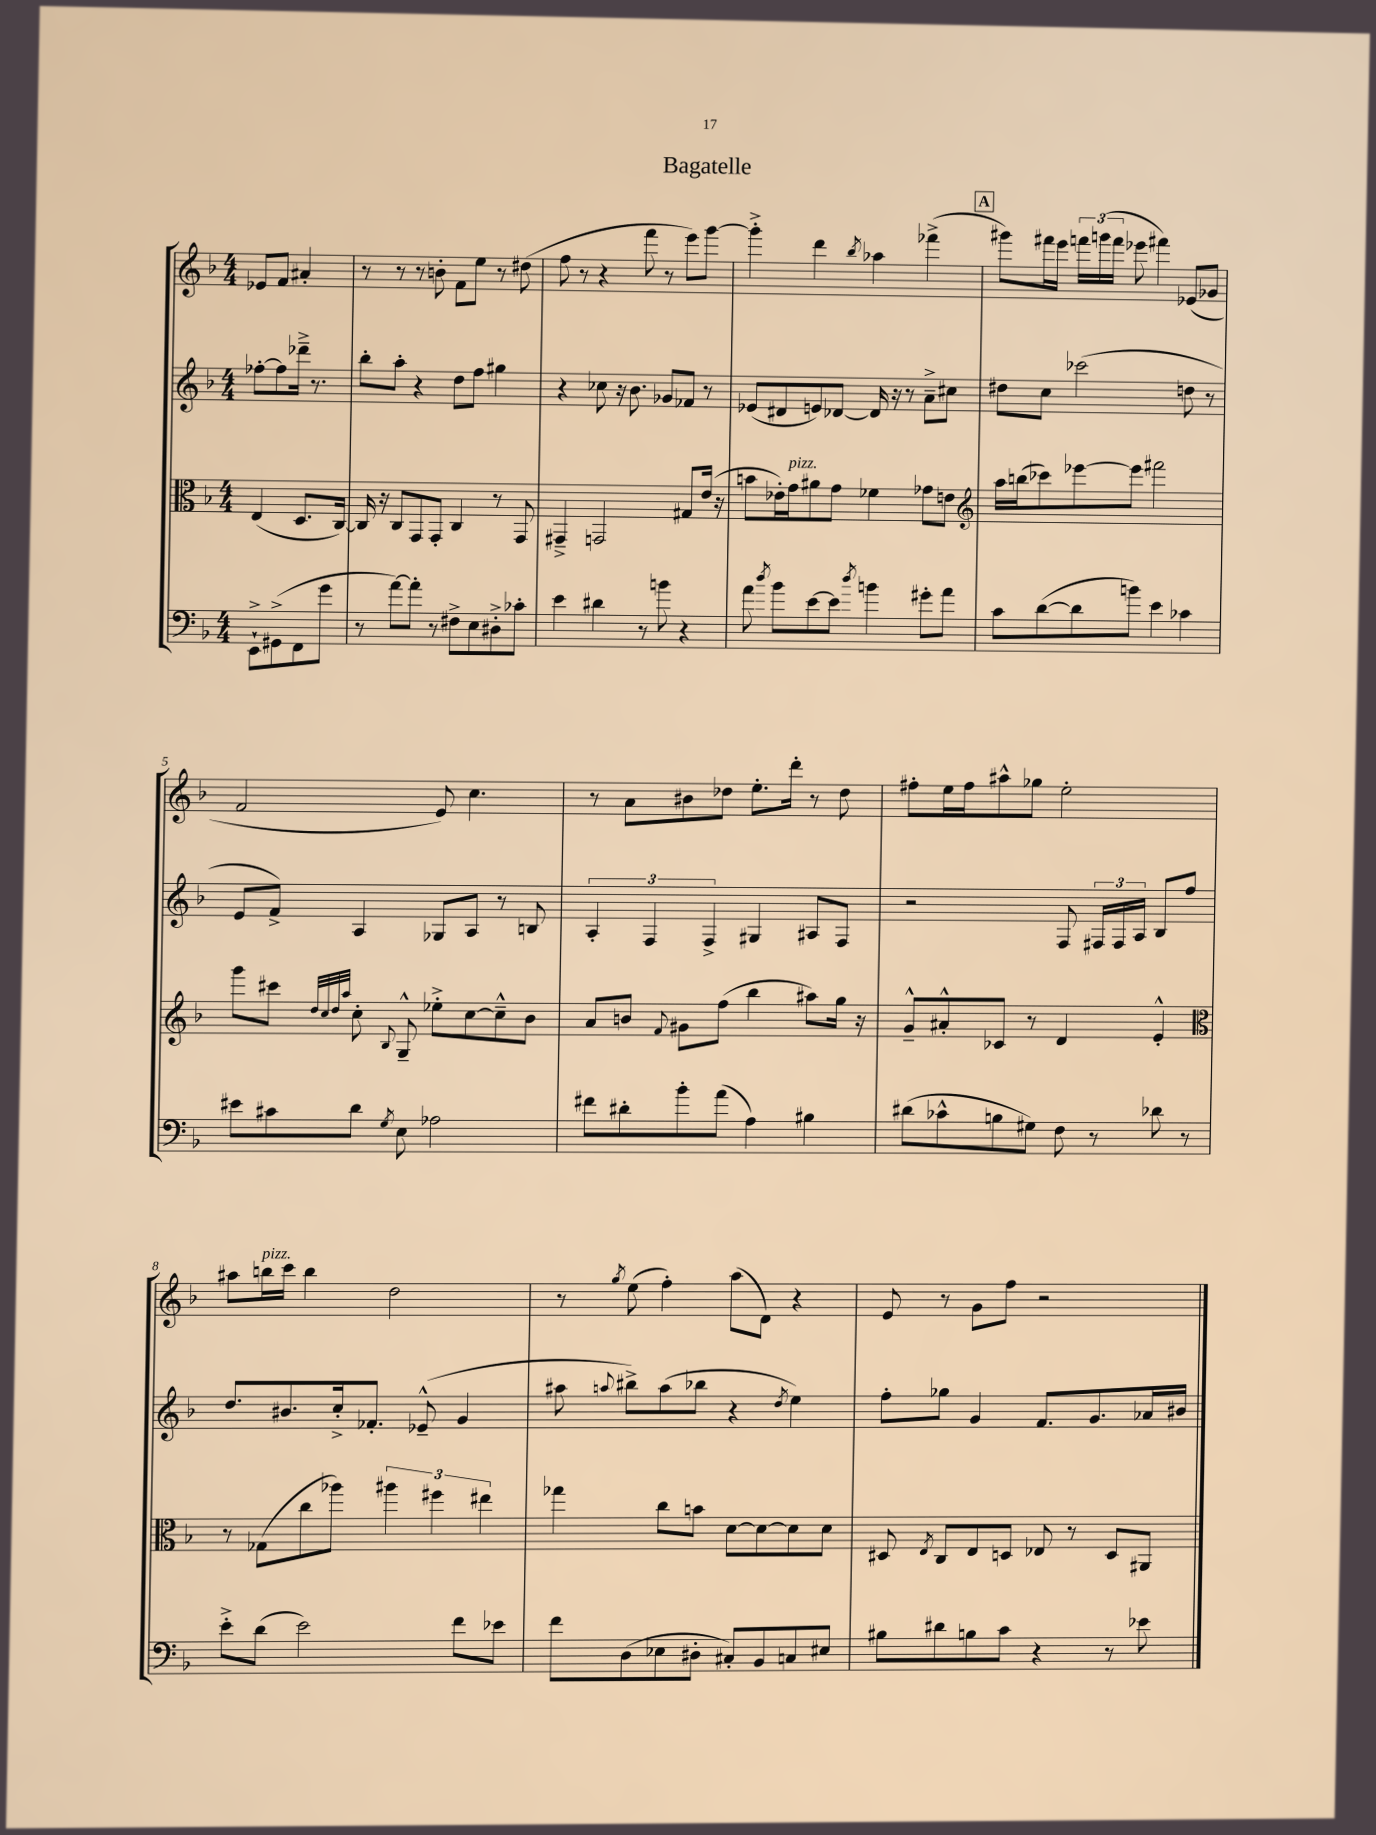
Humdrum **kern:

**kern	**kern	**kern	**kern
*staff4	*staff3	*staff2	*staff1
*clefF4	*clefC3	*clefG2	*clefG2
*k[b-]	*k[b-]	*k[b-]	*k[b-]
*M4/4	*M4/4	*M4/4	*M4/4
8EE`^	(4E	[8ff-'	8e-
(8GG#^	.	8ff-]	8f
8FF	8.D	16ddd-~^	4a#'
.	.	8.r	.
8g	.	.	.
.	[16C)	.	.
=	=	=	=
8r	16C]	8bb-'	8r
.	16r	.	.
[8a)	8C	8aa'	8r
8a']	8GG	4r	8r
8r	8GG'	.	8b'
8F#^	4C	8dd	8f
8E	.	8ff	8ee
8D#'^	8r	4gg#	8r
8c-'	8GG	.	(8dd#
=	=	=	=
4e	4GG#~^	4r	8ff
.	.	.	8r
4d#	2GG	8cc-	4r
.	.	16r	.
.	.	8.b-	.
8r	.	.	8fff
8b	.	8g-	8r
4r	8G#	8f-	8eee)
.	(16e	8r	[8ggg
.	16r	.	.
=	=	=	=
8a	8b	(8e-	4ggg'^]
8qdd	.	.	.
8b-	16e-')	8d#	.
.	16g	.	.
[8e	8a#	8e)	4ddd
8e]	8g	[8d-	.
8qdd	.	.	8qbb-
4b	4f-	16d-]	4aa-
.	.	16r	.
.	.	8r	.
8g#'	8g-	8a~^	(4fff-^
8a	8e	8cc#	.
=	=	=	=
*	*clefG2	*	*
8c	16aa	8dd#	8ggg#)
.	(16bb	.	.
([8d	8ccc-)	8cc	16fff#
.	.	.	16eee
8d]	[8eee-	(2ccc-	24fff
.	.	.	(24ggg
.	.	.	24fff
8b)	8eee-]	.	8eee-
4e	2fff#	.	4fff#)
4c-	.	8dd	(8e-
.	.	8r	8g-
=	=	=	=
8e#	8ggg	8e	2f
8c#	8ccc#	8f^)	.
.	32qqdd	.	.
.	32qqcc	.	.
.	32qqdd	.	.
.	32qqaa	.	.
8d	8cc'	4A	.
8qG	8qqB-	.	.
8E	8G~^^	.	.
2A-	8ee-'^	8G-	8e)
.	[8cc	8A	4.cc
.	8cc~^^]	8r	.
.	8b-	8B	.
=	=	=	=
8f#	8a	6A'	8r
8d#'	8b	.	8a
.	.	6F	.
.	8qqf	.	.
8b-'	8g#	.	8b#
.	.	6F^	.
(8a	(8ff	.	8dd-
4A)	4bb-	4G#	8.ee'
.	.	.	16ddd'
4B#	8aa#)	8A#	8r
.	16gg	8F	8dd-
.	16r	.	.
=	=	=	=
(8d#	8g~^^	2r	8ff#'
8c-^^	8a#'^^	.	16ee
.	.	.	16ff#
8B	8c-	.	8aa#^^
8G#)	8r	.	8gg-
8F	4d	8F	2ee'
8r	.	24F#	.
.	.	24F#	.
.	.	24A	.
8d-	4e'^^	8B-	.
8r	.	8ff	.
=	=	=	=
*	*clefC3	*	*
8e'^	8r	8.dd	8aa#
(8d	(8G-	.	16bb
.	.	8.b#	16ccc
2e)	8cc	.	4bb
.	8aa-)	16cc'^	.
.	.	8.f-'	.
.	6aa#	.	2dd
.	.	(8e-~^^	.
.	6ff#	.	.
8f	.	4g	.
.	6ee#	.	.
8e-	.	.	.
=	=	=	=
8f	4gg-	8aa#	8r
.	.	8qqaa	8qgg
(8D	.	8bb#^)	(8ee
8E-	8cc	(8aa	4ff')
8D#'	8b	8bb-	.
8C#')	[8d	4r	(8aa
8BB-	8d_	.	8d)
.	.	8qdd	.
8C	8d]	4ee)	4r
8E#	8d	.	.
=	=	=	=
8B#	8D#	8ff'	8e
.	8qE	.	.
8d#	8C	8gg-	8r
8B	8E	4g	8g
8c	8D	.	8ff
4r	8E-	8.f	2r
.	8r	.	.
.	.	8.g	.
8r	8D	.	.
8e-	8AA#	16a-	.
.	.	16b#	.
==	==	==	==
*-	*-	*-	*-
